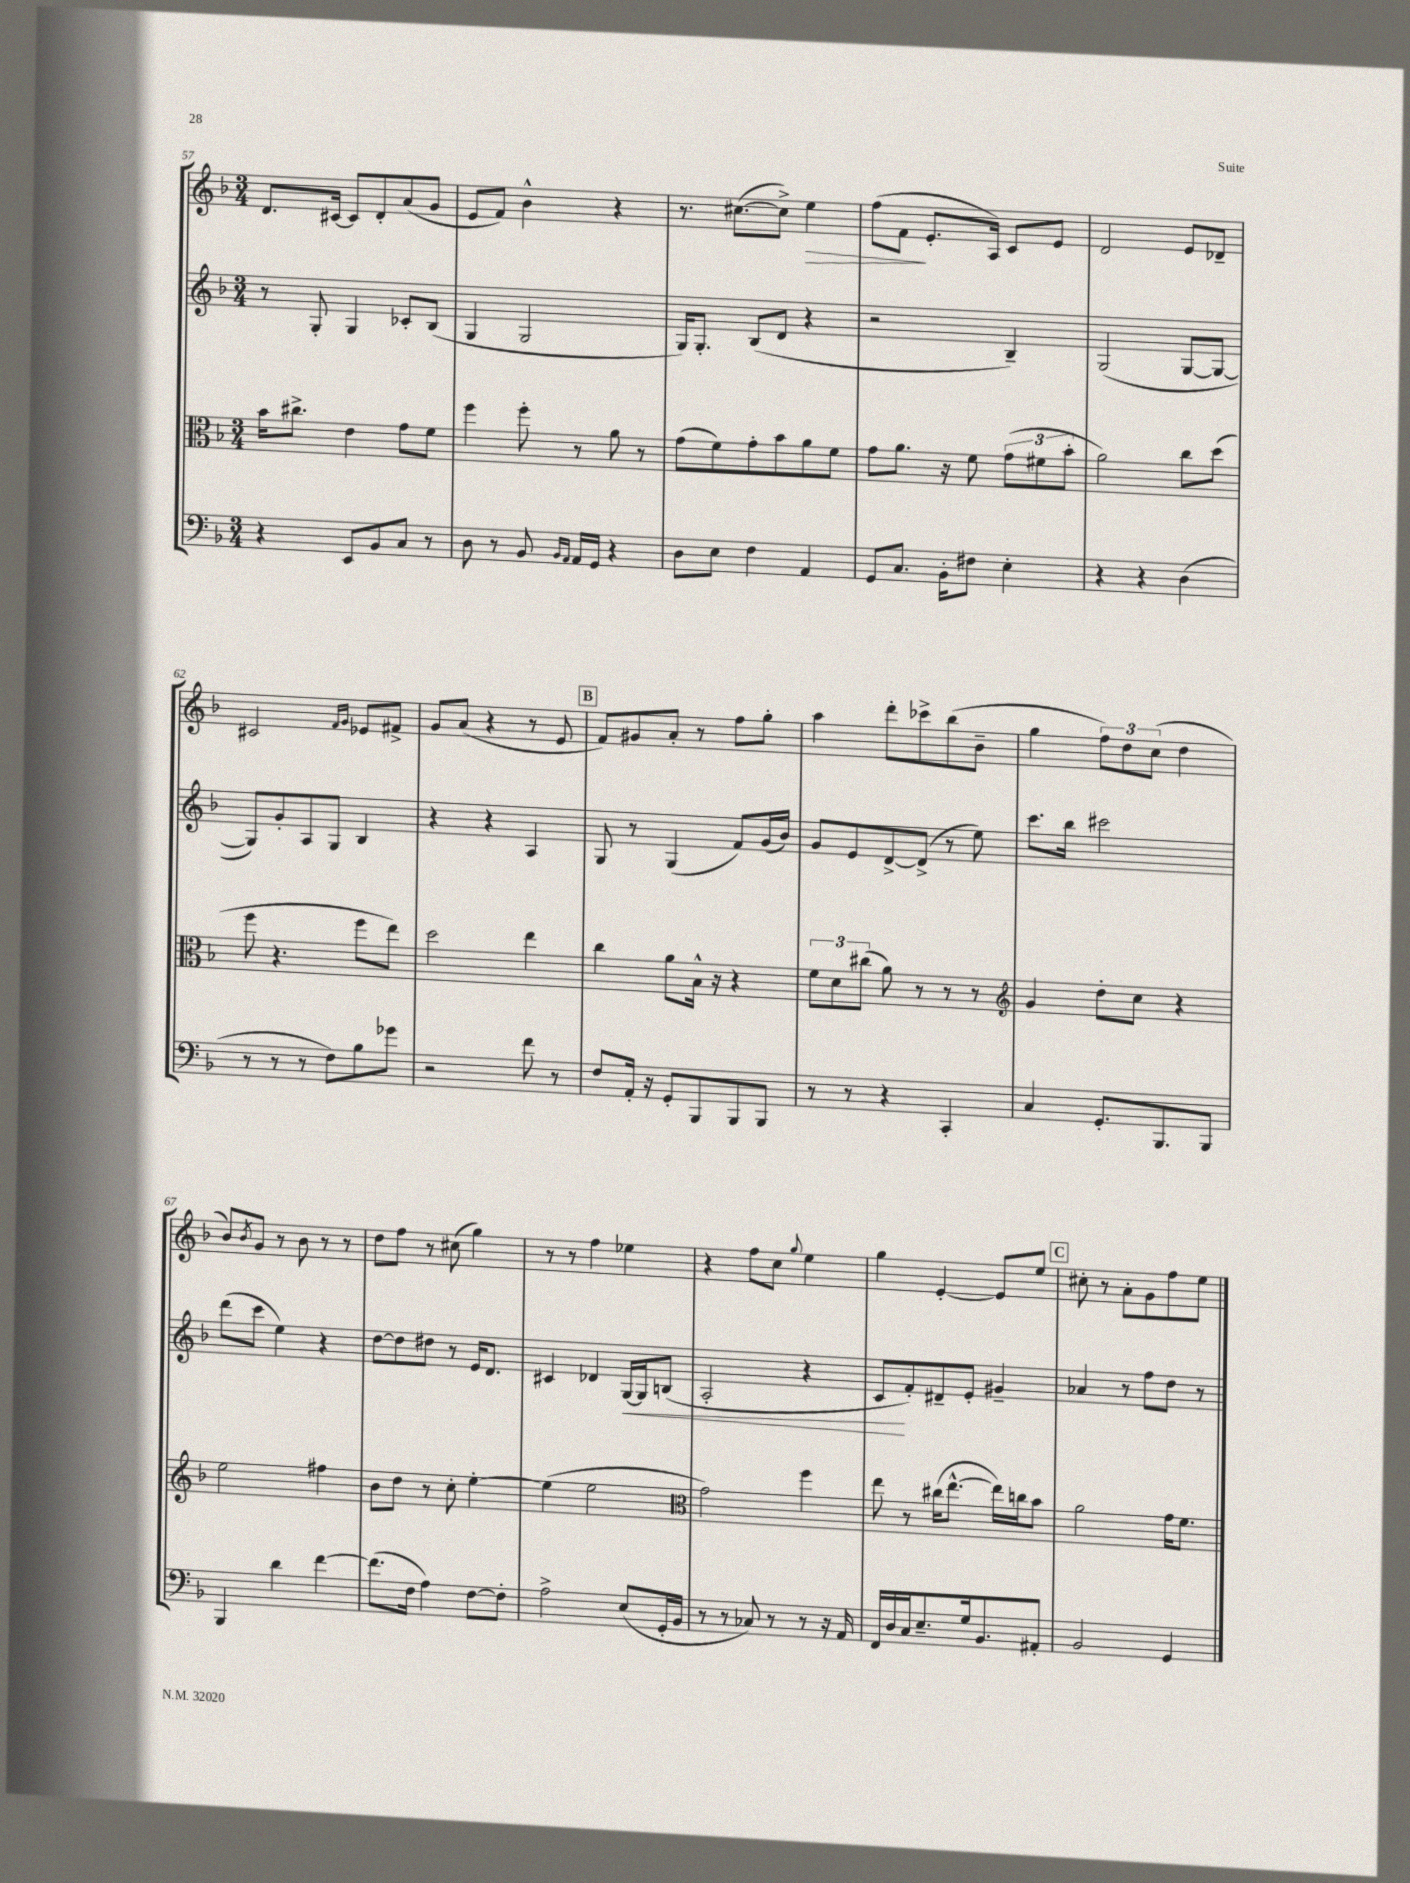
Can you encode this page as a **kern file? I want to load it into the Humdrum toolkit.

**kern	**kern	**kern	**kern
*staff4	*staff3	*staff2	*staff1
*clefF4	*clefC3	*clefG2	*clefG2
*k[b-]	*k[b-]	*k[b-]	*k[b-]
*M3/4	*M3/4	*M3/4	*M3/4
4r	16b-	8r	8.d
.	8.cc#^	.	.
.	.	8G'	.
.	.	.	[16c#
8EE	4e	4G	8c#]
8BB-	.	.	8d'
8C	8g	8c-'	(8a
8r	8f	(8B-	8g
=	=	=	=
8D	4ff	4G	8e
8r	.	.	8f)
8BB-	8ff'	2G	4b-^^
16qqBB-	.	.	.
16qqAA	.	.	.
16AA	8r	.	.
16GG	.	.	.
4r	8a	.	4r
.	8r	.	.
=	=	=	=
8D	(8g	16G)	8.r
.	.	8.G'	.
8E	8f)	.	.
.	.	.	([8.cc#
4F	8g'	(8B-	.
.	8b-	8d	8cc#^])
4AA	8a	4r	4ee
.	8f	.	.
=	=	=	=
8GG	8g	2r	(8ff
8.C	8.a	.	8f
.	.	.	8.e'
16BB-'	16r	.	.
8F#	8f	.	.
.	.	.	16A)
4E'	(12g	4B-~)	8c
.	12f#	.	.
.	.	.	8e
.	12b-'	.	.
=	=	=	=
4r	2a)	(2G	2d
4r	.	.	.
(4D	8cc	[8G	8e
.	(8dd	8G_	8d-~
=	=	=	=
8r	8ff	8G])	2c#
8r	4.r	8g'	.
8r	.	8A	.
8F)	.	8G	.
.	.	.	16qqf
.	.	.	16qqg
8B-	8ff	4B-	8e-
8g-	8ee)	.	8f#^
=	=	=	=
2r	2dd	4r	8g
.	.	.	(8a
.	.	4r	4r
8f	4ee	4A	8r
8r	.	.	8e
=	=	=	=
8F	4cc	8G	8f)
16AA'	.	8r	8g#
16r	.	.	.
8GG'	8a	(4G	8a'
8BBB-	16B-^^	.	8r
.	16r	.	.
8BBB-	4r	8f)	8ff
8BBB-	.	(16g	8gg'
.	.	16b-)	.
=	=	=	=
8r	12f	8g	4aa
.	12d	.	.
8r	.	8e	.
.	(12cc#	.	.
4r	8a)	[8d^	8ddd'
.	8r	(8d^]	8ccc-^
4CC'	8r	8r	(8bb-
.	8r	8ee)	8b-~
=	=	=	=
*	*clefG2	*	*
4C	4g	8.ccc	4gg
.	.	16bb-	.
8.GG'	8dd'	2ccc#	12ff)
.	.	.	12dd
.	8cc	.	.
.	.	.	(12cc
8.BBB-	.	.	.
.	4r	.	4dd
8BBB-	.	.	.
=	=	=	=
4BBB-	2ee	(8ddd	8b-)
.	.	.	8qb-
.	.	8ccc	8g
4d	.	4ee)	8r
.	.	.	8b-
[4f	4ff#	4r	8r
.	.	.	8r
=	=	=	=
(8.f]	8b-	[8dd	8dd
.	8dd	8dd]	8ff
16F	.	.	.
4A)	8r	8dd#	8r
.	8cc'	8r	(8cc#
[8F	[4ee'	16e	4gg)
.	.	8.d	.
8F']	.	.	.
=	=	=	=
2A^	(4ee]	4c#	8r
.	.	.	8r
.	2ee	4d-	4ff
(8E	.	[16G	4ee-
.	.	16G]	.
16GG'	.	(8B	.
16BB-	.	.	.
=	=	=	=
*	*clefC3	*	*
8r	2g)	2A'	4r
8r	.	.	.
8C-)	.	.	8ff
8r	.	.	8cc
.	.	.	8qqgg
8r	4ff	4r	4ee
16r	.	.	.
16AA	.	.	.
=	=	=	=
16FF	8ee	8c	4gg
16D	.	.	.
16C	8r	8f')	.
8.E~	.	.	.
.	(16cc#	8d#~	[4e'
.	[8.ee^^	.	.
16G	.	8e'	.
8.BB-	.	.	.
.	16ee])	4g#~	8e]
.	16cc	.	.
8AA#'	8b-	.	8ee
=	=	=	=
2BB-	2a	4a-	8cc#'
.	.	.	8r
.	.	8r	8a'
.	.	8ff	8g
4GG	16g	8dd	8ff
.	8.f	.	.
.	.	8r	8ee
==	==	==	==
*-	*-	*-	*-
